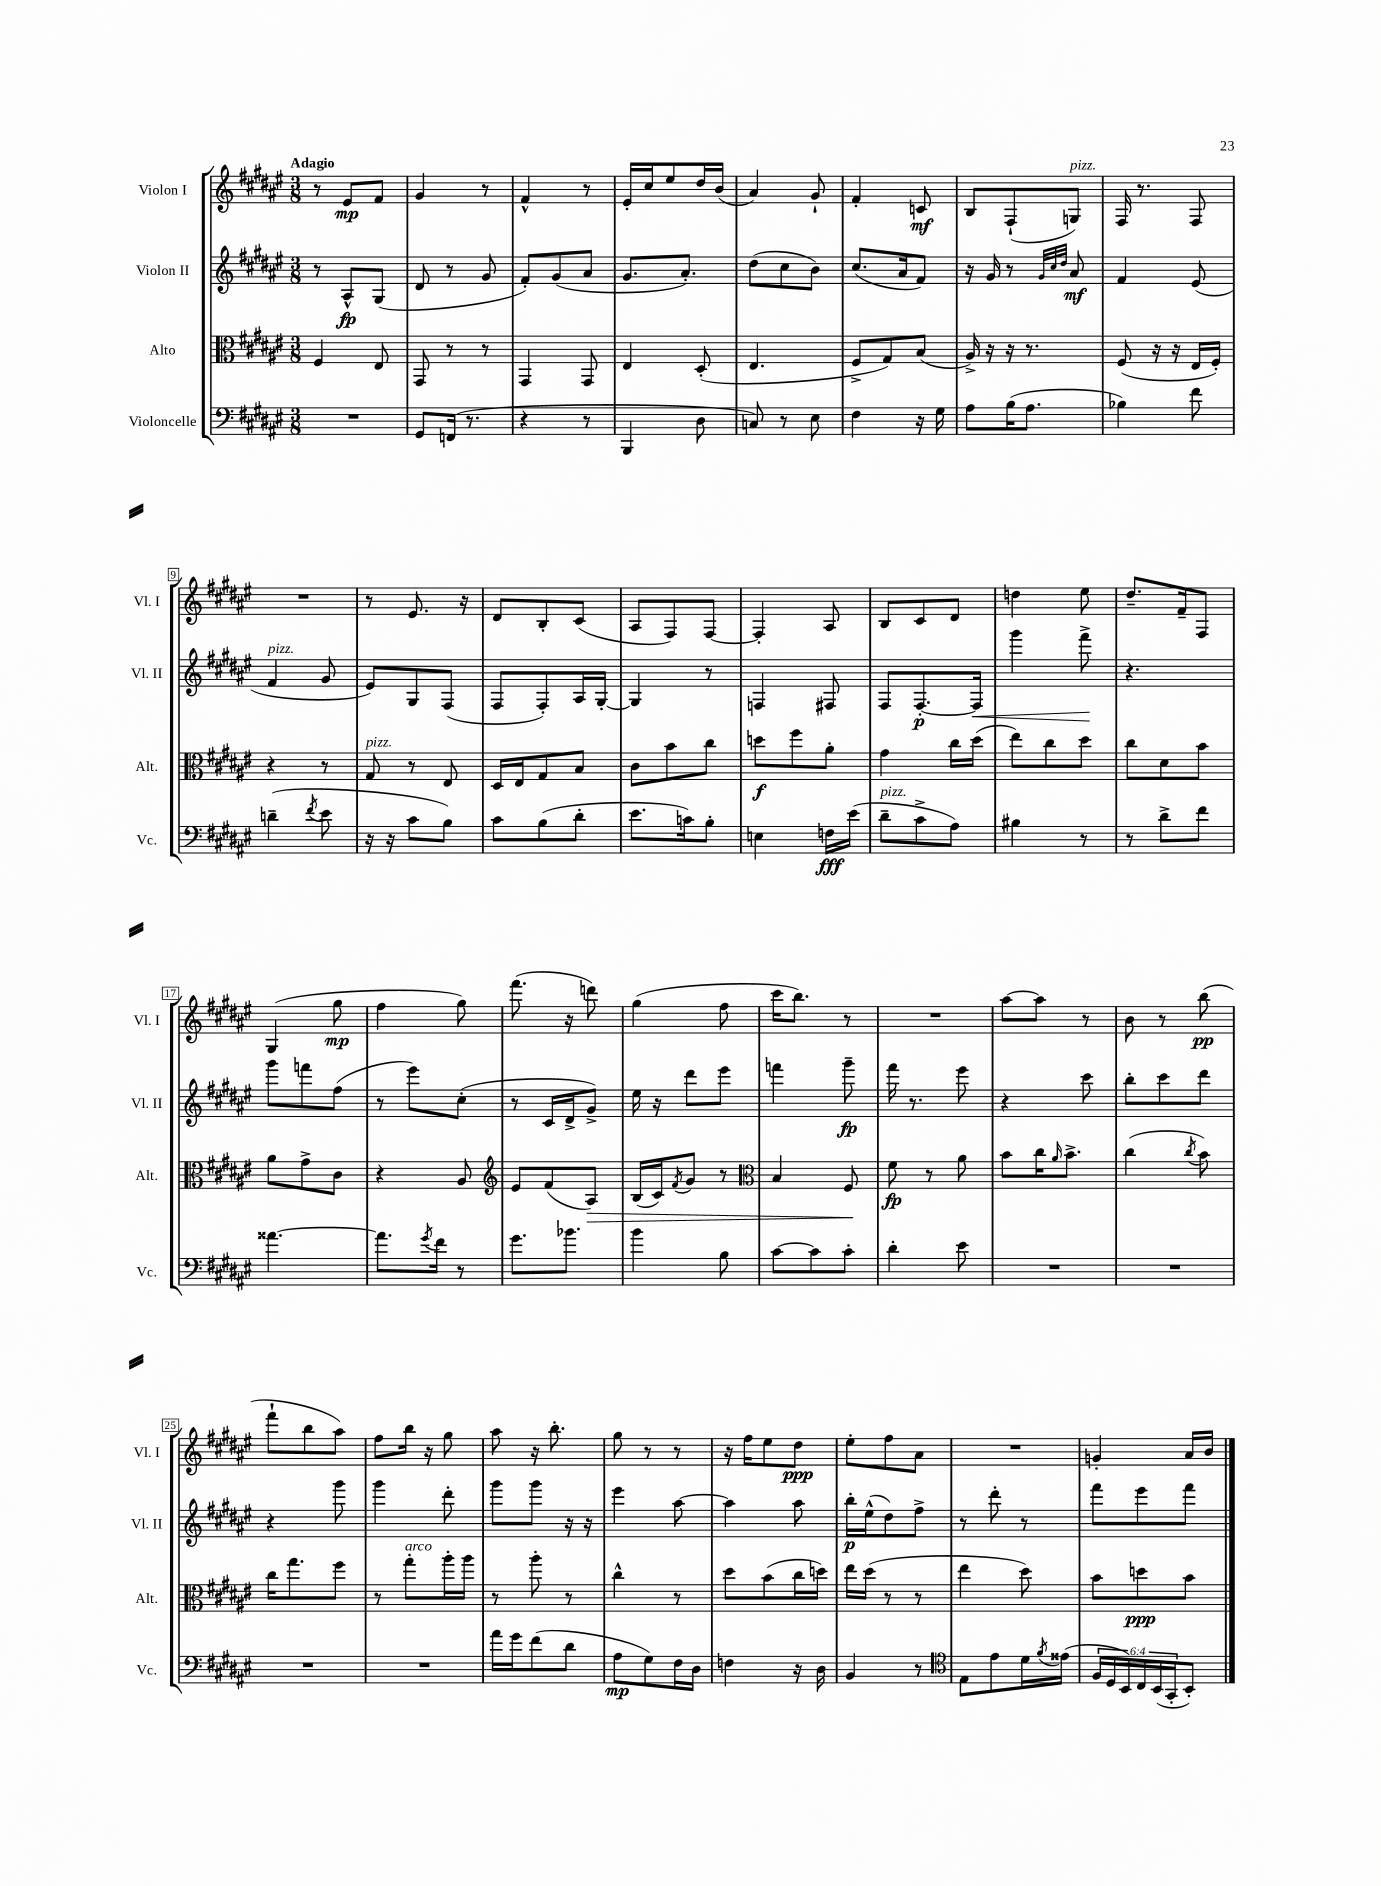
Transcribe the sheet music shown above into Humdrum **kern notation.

**kern	**dynam	**kern	**dynam	**kern	**dynam	**kern	**dynam
*part4	*part4	*part3	*part3	*part2	*part2	*part1	*part1
*staff4	*staff4	*staff3	*staff3	*staff2	*staff2	*staff1	*staff1
*I"Violoncelle	*	*I"Alto	*	*I"Violon II	*	*I"Violon I	*
*I'Vc.	*	*I'Alt.	*	*I'Vl. II	*	*I'Vl. I	*
*clefF4	*	*clefC3	*	*clefG2	*	*clefG2	*
*k[f#c#g#d#a#e#]	*	*k[f#c#g#d#a#e#]	*	*k[f#c#g#d#a#e#]	*	*k[f#c#g#d#a#e#]	*
*M3/8	*	*M3/8	*	*M3/8	*	*M3/8	*
=1	=1	=1	=1	=1	=1	=1	=1
!	!	!	!	!	!	!LO:TX:a:B:t=Adagio	!
4.r	.	4F#/	.	8r	.	8r	.
.	.	.	.	8A#^^/L	fp	8e#/L	mp
.	.	8E#/	.	(8G#/J	.	8f#/J	.
=2	=2	=2	=2	=2	=2	=2	=2
8GG#/L	.	8GG#/	.	8d#/	.	4g#/	.
(16FFn/Jk	.	8r	.	8r	.	.	.
8.r	.	.	.	.	.	.	.
.	.	8r	.	8g#/	.	8r	.
=3	=3	=3	=3	=3	=3	=3	=3
4r	.	4GG#/	.	8f#'/L)	.	4f#^^/	.
.	.	.	.	(8g#/	.	.	.
8r	.	8GG#/	.	8a#/J	.	8r	.
=4	=4	=4	=4	=4	=4	=4	=4
4BBB/	.	4E#/	.	8.g#/L	.	16e#'/LL	.
.	.	.	.	.	.	16cc#/J	.
.	.	.	.	.	.	8ee#/	.
.	.	.	.	8.a#'/J)	.	.	.
8D#\	.	(8D#'/	.	.	.	16dd#/L	.
.	.	.	.	.	.	(16b/JJ	.
=5	=5	=5	=5	=5	=5	=5	=5
8Cn/)	.	4.E#/	.	(8dd#\L	.	4a#/)	.
8r	.	.	.	8cc#\	.	.	.
8E#\	.	.	.	8b\J)	.	8g#`/	.
=6	=6	=6	=6	=6	=6	=6	=6
4F#\	.	8F#^/L	.	(8.cc#/L	.	4f#'/	.
.	.	8G#/)	.	.	.	.	.
.	.	.	.	16a#/k	.	.	.
16r	.	(8B/J	.	8f#/J)	.	8cn/	mf
16G#\	.	.	.	.	.	.	.
=7	=7	=7	=7	=7	=7	=7	=7
8A#\L	.	16A#^/)	.	16r	.	8B/L	.
.	.	16r	.	16g#/	.	.	.
(16B\K	.	16r	.	8r	.	(8F#`/	.
8.A#\J	.	8.r	.	.	.	.	.
.	.	.	.	32qqg#/LLL	.	.	.
.	.	.	.	32qqcc#/	.	.	.
.	.	.	.	32qqdd#/JJJ	.	.	.
!	!	!	!	!	!	!LO:TX:a:i:t=pizz.	!
.	.	.	.	8a#/	mf	8Gn/J)	.
=8	=8	=8	=8	=8	=8	=8	=8
4B-X\)	.	(8F#/	.	4f#/	.	16F#/	.
.	.	.	.	.	.	8.r	.
.	.	16r	.	.	.	.	.
.	.	16r	.	.	.	.	.
8f#\	.	16E#/LL	.	(8e#/	.	8F#/	.
.	.	16F#'/JJ)	.	.	.	.	.
!!LO:LB:g=z
=9	=9	=9	=9	=9	=9	=9	=9
!	!	!	!	!LO:TX:a:i:t=pizz.	!	!	!
(4dn~\	.	4r	.	4f#/	.	4.r	.
8qf#/	.	.	.	.	.	.	.
8e#\	.	8r	.	8g#/	.	.	.
=10	=10	=10	=10	=10	=10	=10	=10
!	!	!LO:TX:a:i:t=pizz.	!	!	!	!	!
16r	.	8G#/	.	8e#/L)	.	8r	.
16r	.	.	.	.	.	.	.
8c#\L	.	8r	.	8G#/	.	8.e#/	.
8B\J)	.	8E#/	.	(8F#/J	.	.	.
.	.	.	.	.	.	16r	.
=11	=11	=11	=11	=11	=11	=11	=11
8c#\L	.	16D#/LL	.	8F#/L	.	8d#/L	.
.	.	16E#/J	.	.	.	.	.
(8B\	.	8G#/	.	8F#'/)	.	8B'/	.
8d#'\J	.	8B/J	.	16A#/L	.	(8c#/J	.
.	.	.	.	[16G#'/JJ	.	.	.
=12	=12	=12	=12	=12	=12	=12	=12
8.e#\L	.	8c#\L	.	4G#/]	.	8A#/L	.
.	.	8b\	.	.	.	8F#/)	.
16cn\k)	.	.	.	.	.	.	.
8B'\J	.	8cc#\J	.	8r	.	[8F#/J	.
=13	=13	=13	=13	=13	=13	=13	=13
4En\	.	8ddn\L	f	4Fn/	.	4F#'/]	.
.	.	8ff#\	.	.	.	.	.
16Fn\LL	fff	8a#'\J	.	8F#X/	.	8A#/	.
(16e#\JJ	.	.	.	.	.	.	.
=14	=14	=14	=14	=14	=14	=14	=14
!LO:TX:a:i:t=pizz.	!	!	!	!	!	!	!
8d#~\L	.	4g#\	.	8F#/L	.	8B/L	.
8c#^\	.	.	.	[8.F#'/	p	8c#/	.
8A#\J)	.	16cc#\LL	.	.	.	8d#/J	.
!	!	!	!	!	!LO:HP:b	!	!
.	.	(16dd#\JJ	.	16F#/Jk]	<	.	.
=15	=15	=15	=15	=15	=15	=15	=15
4B#X\	.	8ee#\L)	.	4ggg#\	.	4ddn\	.
.	.	8cc#\	.	.	.	.	.
8r	.	8dd#\J	.	8fff#^\	.	8ee#\	.
.	.	.	.	.	[	.	.
=16	=16	=16	=16	=16	=16	=16	=16
8r	.	8cc#\L	.	4.r	.	8.dd#~/L	.
8d#^\L	.	8d#\	.	.	.	.	.
.	.	.	.	.	.	16f#~/k	.
8f#\J	.	8b\J	.	.	.	8F#/J	.
!!LO:LB:g=z
=17	=17	=17	=17	=17	=17	=17	=17
[4.a##X\	.	8a#\L	.	8ggg#\L	.	(4G#/	.
.	.	8g#^\	.	8fffn\	.	.	.
.	.	8c#\J	.	(8ff#\J	.	8gg#\	mp
=18	=18	=18	=18	=18	=18	=18	=18
8.a##\L]	.	4r	.	8r	.	4ff#\	.
.	.	.	.	8eee#\L)	.	.	.
8qg#/	.	.	.	.	.	.	.
16f#\Jk	.	.	.	.	.	.	.
8r	.	8A#/	.	(8cc#'\J	.	8gg#\)	.
=19	=19	=19	=19	=19	=19	=19	=19
*	*	*clefG2	*	*	*	*	*
8.g#\L	.	8e#/L	.	8r	.	(8.fff#\	.
.	.	(8f#/	.	16c#/LL	.	.	.
8.b-X\J	.	.	.	16d#^/J	.	16r	.
!	!	!	!LO:HP:b	!	!	!	!
.	.	8A#/J)	>	8g#^/J)	.	8dddn\)	.
=20	=20	=20	=20	=20	=20	=20	=20
4b\	.	(16B/LL	.	16ee#\	.	(4gg#\	.
.	.	16c#/J)	.	16r	.	.	.
.	.	8qf#/	.	.	.	.	.
.	.	8g#/J	.	8ddd#\L	.	.	.
8B\	.	8r	.	8eee#\J	.	8ff#\	.
=21	=21	=21	=21	=21	=21	=21	=21
*	*	*clefC3	*	*	*	*	*
[8c#\L	.	4B/	.	4fffn\	.	16ccc#\KL	.
.	.	.	.	.	.	8.bb\J)	.
8c#\]	.	.	.	.	.	.	.
8c#'\J	.	8F#/	.	8ggg#~\	fp	8r	.
.	.	.	]	.	.	.	.
=22	=22	=22	=22	=22	=22	=22	=22
4d#'\	.	8f#\	fp	16fff#\	.	4.r	.
.	.	.	.	8.r	.	.	.
.	.	8r	.	.	.	.	.
8e#\	.	8a#\	.	8eee#\	.	.	.
=23	=23	=23	=23	=23	=23	=23	=23
4.r	.	8b\L	.	4r	.	[8aa#\L	.
.	.	16cc#\K	.	.	.	8aa#\J]	.
.	.	16qqa#/	.	.	.	.	.
.	.	8.b^\J	.	.	.	.	.
.	.	.	.	8ccc#\	.	8r	.
=24	=24	=24	=24	=24	=24	=24	=24
4.r	.	(4cc#\	.	8bb'\L	.	8b\	.
.	.	.	.	8ccc#\	.	8r	.
.	.	8qcc#/	.	.	.	.	.
.	.	8b\)	.	8ddd#\J	.	(8bb\	pp
!!LO:LB:g=z
=25	=25	=25	=25	=25	=25	=25	=25
4.r	.	16cc#\KL	.	4r	.	8fff#`\L	.
.	.	8.gg#\	.	.	.	.	.
.	.	.	.	.	.	8bb\	.
.	.	8ff#\J	.	8ggg#\	.	8aa#\J)	.
=26	=26	=26	=26	=26	=26	=26	=26
4.r	.	8r	.	4ggg#\	.	8ff#\L	.
!	!	!LO:TX:a:i:t=arco	!	!	!	!	!
.	.	8gg#'\L	.	.	.	16bb\Jk	.
.	.	.	.	.	.	16r	.
.	.	16aa#'\L	.	8ddd#'\	.	8gg#\	.
.	.	16aa#\JJ	.	.	.	.	.
=27	=27	=27	=27	=27	=27	=27	=27
16a#\LL	.	8r	.	8ggg#\L	.	8aa#\	.
16g#\J	.	.	.	.	.	.	.
(8f#\	.	8aa#'\	.	8ggg#\J	.	16r	.
.	.	.	.	.	.	8.bb'\	.
8d#\J	.	8r	.	16r	.	.	.
.	.	.	.	16r	.	.	.
=28	=28	=28	=28	=28	=28	=28	=28
8A#\L	mp	4cc#^^\	.	4eee#\	.	8gg#\	.
8G#\)	.	.	.	.	.	8r	.
16F#\L	.	8r	.	[8aa#\	.	8r	.
16D#\JJ	.	.	.	.	.	.	.
=29	=29	=29	=29	=29	=29	=29	=29
4Fn\	.	8dd#\L	.	4aa#\]	.	16r	.
.	.	.	.	.	.	16ff#\KL	.
.	.	(8b\	.	.	.	8ee#\	.
16r	.	16cc#\L	.	8aa#\	.	8dd#\J	ppp
16D#\	.	16ddn\JJ)	.	.	.	.	.
=30	=30	=30	=30	=30	=30	=30	=30
4BB/	.	16ee#\LL	.	16bb'\LL	p	8ee#'\L	.
.	.	(16dd#\JJ	.	(16ee#^^\J	.	.	.
.	.	8r	.	8dd#\)	.	8ff#\	.
8r	.	8r	.	8ff#^\J	.	8a#\J	.
=31	=31	=31	=31	=31	=31	=31	=31
*clefC4	*	*	*	*	*	*	*
8E#\L	.	4ee#\	.	8r	.	4.r	.
8e#\	.	.	.	8ddd#'\	.	.	.
16d#\L	.	8dd#\)	.	8r	.	.	.
8qf#/	.	.	.	.	.	.	.
(16e##X\JJ	.	.	.	.	.	.	.
=32	=32	=32	=32	=32	=32	=32	=32
24F#/LL	.	8b\L	.	8fff#\L	.	4gn'/	.
24D#/	.	.	.	.	.	.	.
24BB/)	.	.	.	.	.	.	.
24C#/	.	8ddn\	ppp	8eee#\	.	.	.
(24BB/	.	.	.	.	.	.	.
24GG#'/J	.	.	.	.	.	.	.
8BB'/J)	.	8b\J	.	8fff#\J	.	16a#/LL	.
.	.	.	.	.	.	16b/JJ	.
==	==	==	==	==	==	==	==
*-	*-	*-	*-	*-	*-	*-	*-
